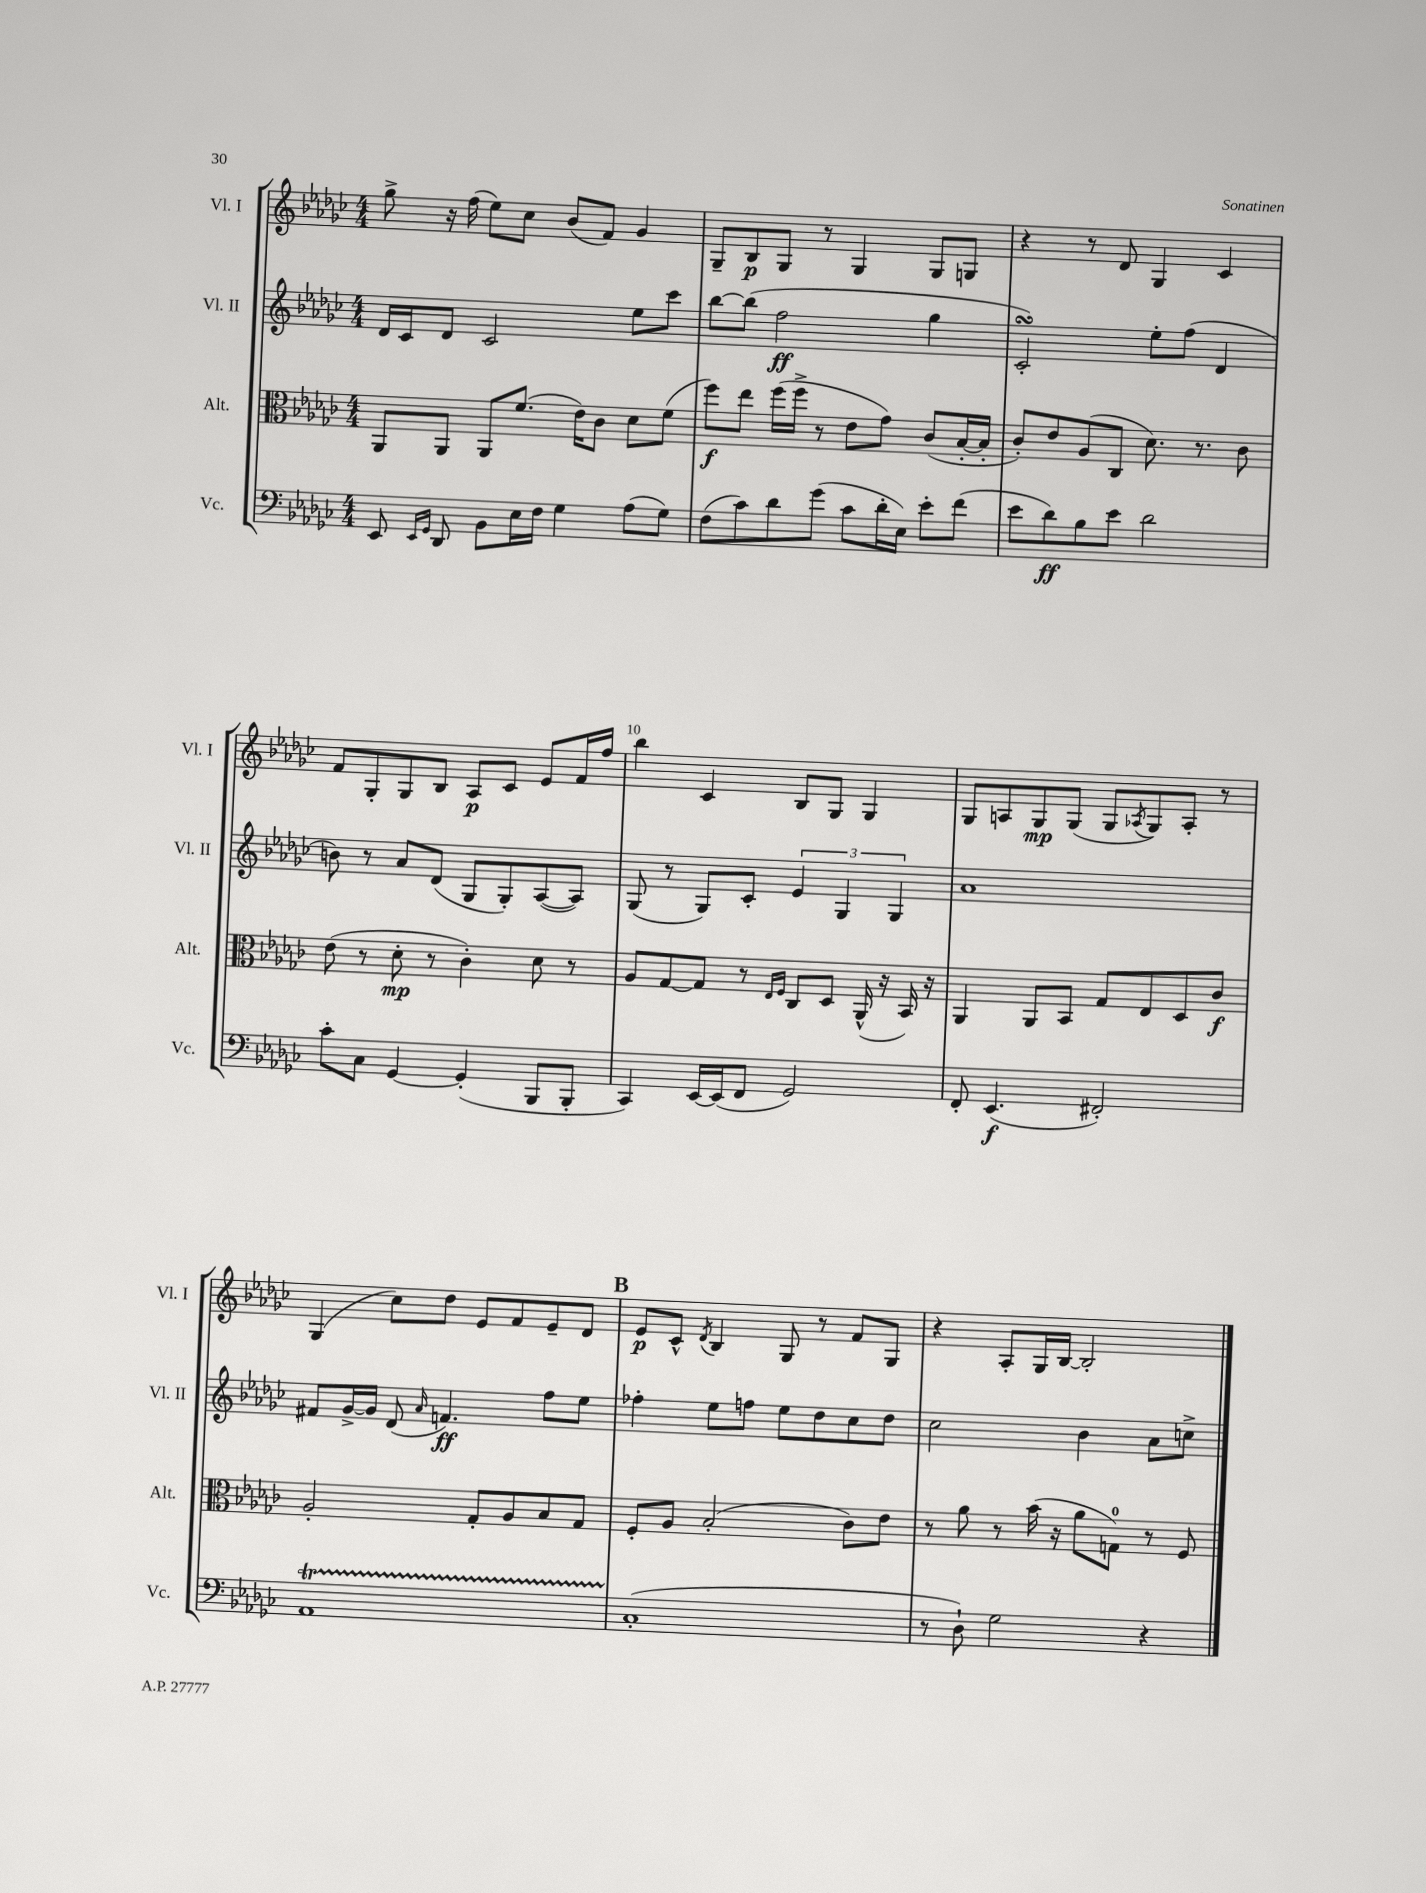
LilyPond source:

<<
\new StaffGroup <<
\new Staff = "s0" \with { instrumentName = "Vl. I" shortInstrumentName = "Vl. I" } {
    \clef treble \key ges \major \numericTimeSignature \time 4/4
    ges''8-> r16 f''16( ees''8) ces''8 bes'8( f'8) ges'4 |
    ges8-- bes8\p ges8 r8 ges4 ges8 g8 |
    r4 r8 des'8 ges4 ces'4 |
    f'8 ges8-. ges8 bes8 aes8\p ces'8 ees'8 f'16 f''16 |
    bes''4 ces'4 bes8 ges8 ges4 |
    ges8 a8 ges8\mp ges8( ges8 \acciaccatura { aes8 } ges8) aes8-. r8 |
    ges4( ces''8) des''8 ees'8 f'8 ees'8-- des'8 |
    \mark \markup { \bold "B" } ees'8\p ces'8-^ \acciaccatura { des'8 } bes4 ges8 r8 f'8 ges8 |
    r4 aes8-. ges16 bes16~ bes2-. \bar "|." |
}
\new Staff = "s1" \with { instrumentName = "Vl. II" shortInstrumentName = "Vl. II" } {
    \clef treble \key ges \major \numericTimeSignature \time 4/4
    des'16 ces'16 des'8 ces'2 ees''8 ces'''8 |
    bes''8~ bes''8( f''2\ff ges''4 |
    ces'2-.\turn) ees''8-. f''8( des'4 |
    b'8) r8 aes'8 des'8( ges8 ges8-.) aes8~( aes8) |
    ges8( r8 ges8) ces'8-. \tuplet 3/2 { ees'4 ges4 ges4 } |
    aes'1 |
    fis'8 ges'16~-> ges'16 des'8( \grace { aes'16 } f'4.\ff) f''8 ees''8 |
    \mark \markup { \bold "B" } fes''4-. ees''8 f''8 ees''8 des''8 ces''8 des''8 |
    ces''2 bes'4 aes'8 c''8-> \bar "|." |
}
\new Staff = "s2" \with { instrumentName = "Alt." shortInstrumentName = "Alt." } {
    \clef alto \key ges \major \numericTimeSignature \time 4/4
    aes,8 aes,8 aes,8 f'8.( ees'16) ces'8 des'8 f'8( |
    f''8\f) ees''8 f''16( f''16-> r8 ees'8 ges'8) ces'8( bes16~-. bes16-. |
    ces'8-.) ees'8 aes8( ces8 des'8.) r8. ces'8 |
    ees'8( r8 des'8-.\mp r8 ces'4-.) des'8 r8 |
    aes8 ges8~ ges8 r8 \grace { ees16 f16 } ces8 des8 aes,16-^( r16 bes,16) r16 |
    aes,4 aes,8 bes,8 ges8 ees8 des8 ces'8\f |
    aes2-. ges8-. aes8 bes8 ges8 |
    \mark \markup { \bold "B" } f8-. aes8 bes2-.( ces'8) ees'8 |
    r8 aes'8 r8 bes'16( r16 aes'8 g8-0) r8 f8 \bar "|." |
}
\new Staff = "s3" \with { instrumentName = "Vc." shortInstrumentName = "Vc." } {
    \clef bass \key ges \major \numericTimeSignature \time 4/4
    ees,8 \grace { ees,16 ges,16 } des,8 bes,8 ees16 f16 ges4 aes8( ges8) |
    f8( ces'8) des'8 ges'8( ces'8 des'16-. ees16) ees'8-. f'8( |
    ees'8 des'8\ff) bes8 ees'8 des'2 |
    ces'8-. ces8 ges,4~ ges,4-.( bes,,8 bes,,8-. |
    ces,4) ees,16~ ees,16( f,8 ges,2) |
    f,8-. ees,4.\f( fis,2-.) |
    aes,1\startTrillSpan |
    \mark \markup { \bold "B" } ces1-.\stopTrillSpan( |
    r8 des8-!) ges2 r4 \bar "|." |
}
>>
>>
\layout { \context { \Score currentBarNumber = #6 \override BarNumber.break-visibility = ##(#f #t #t) barNumberVisibility = #(every-nth-bar-number-visible 5) } }
